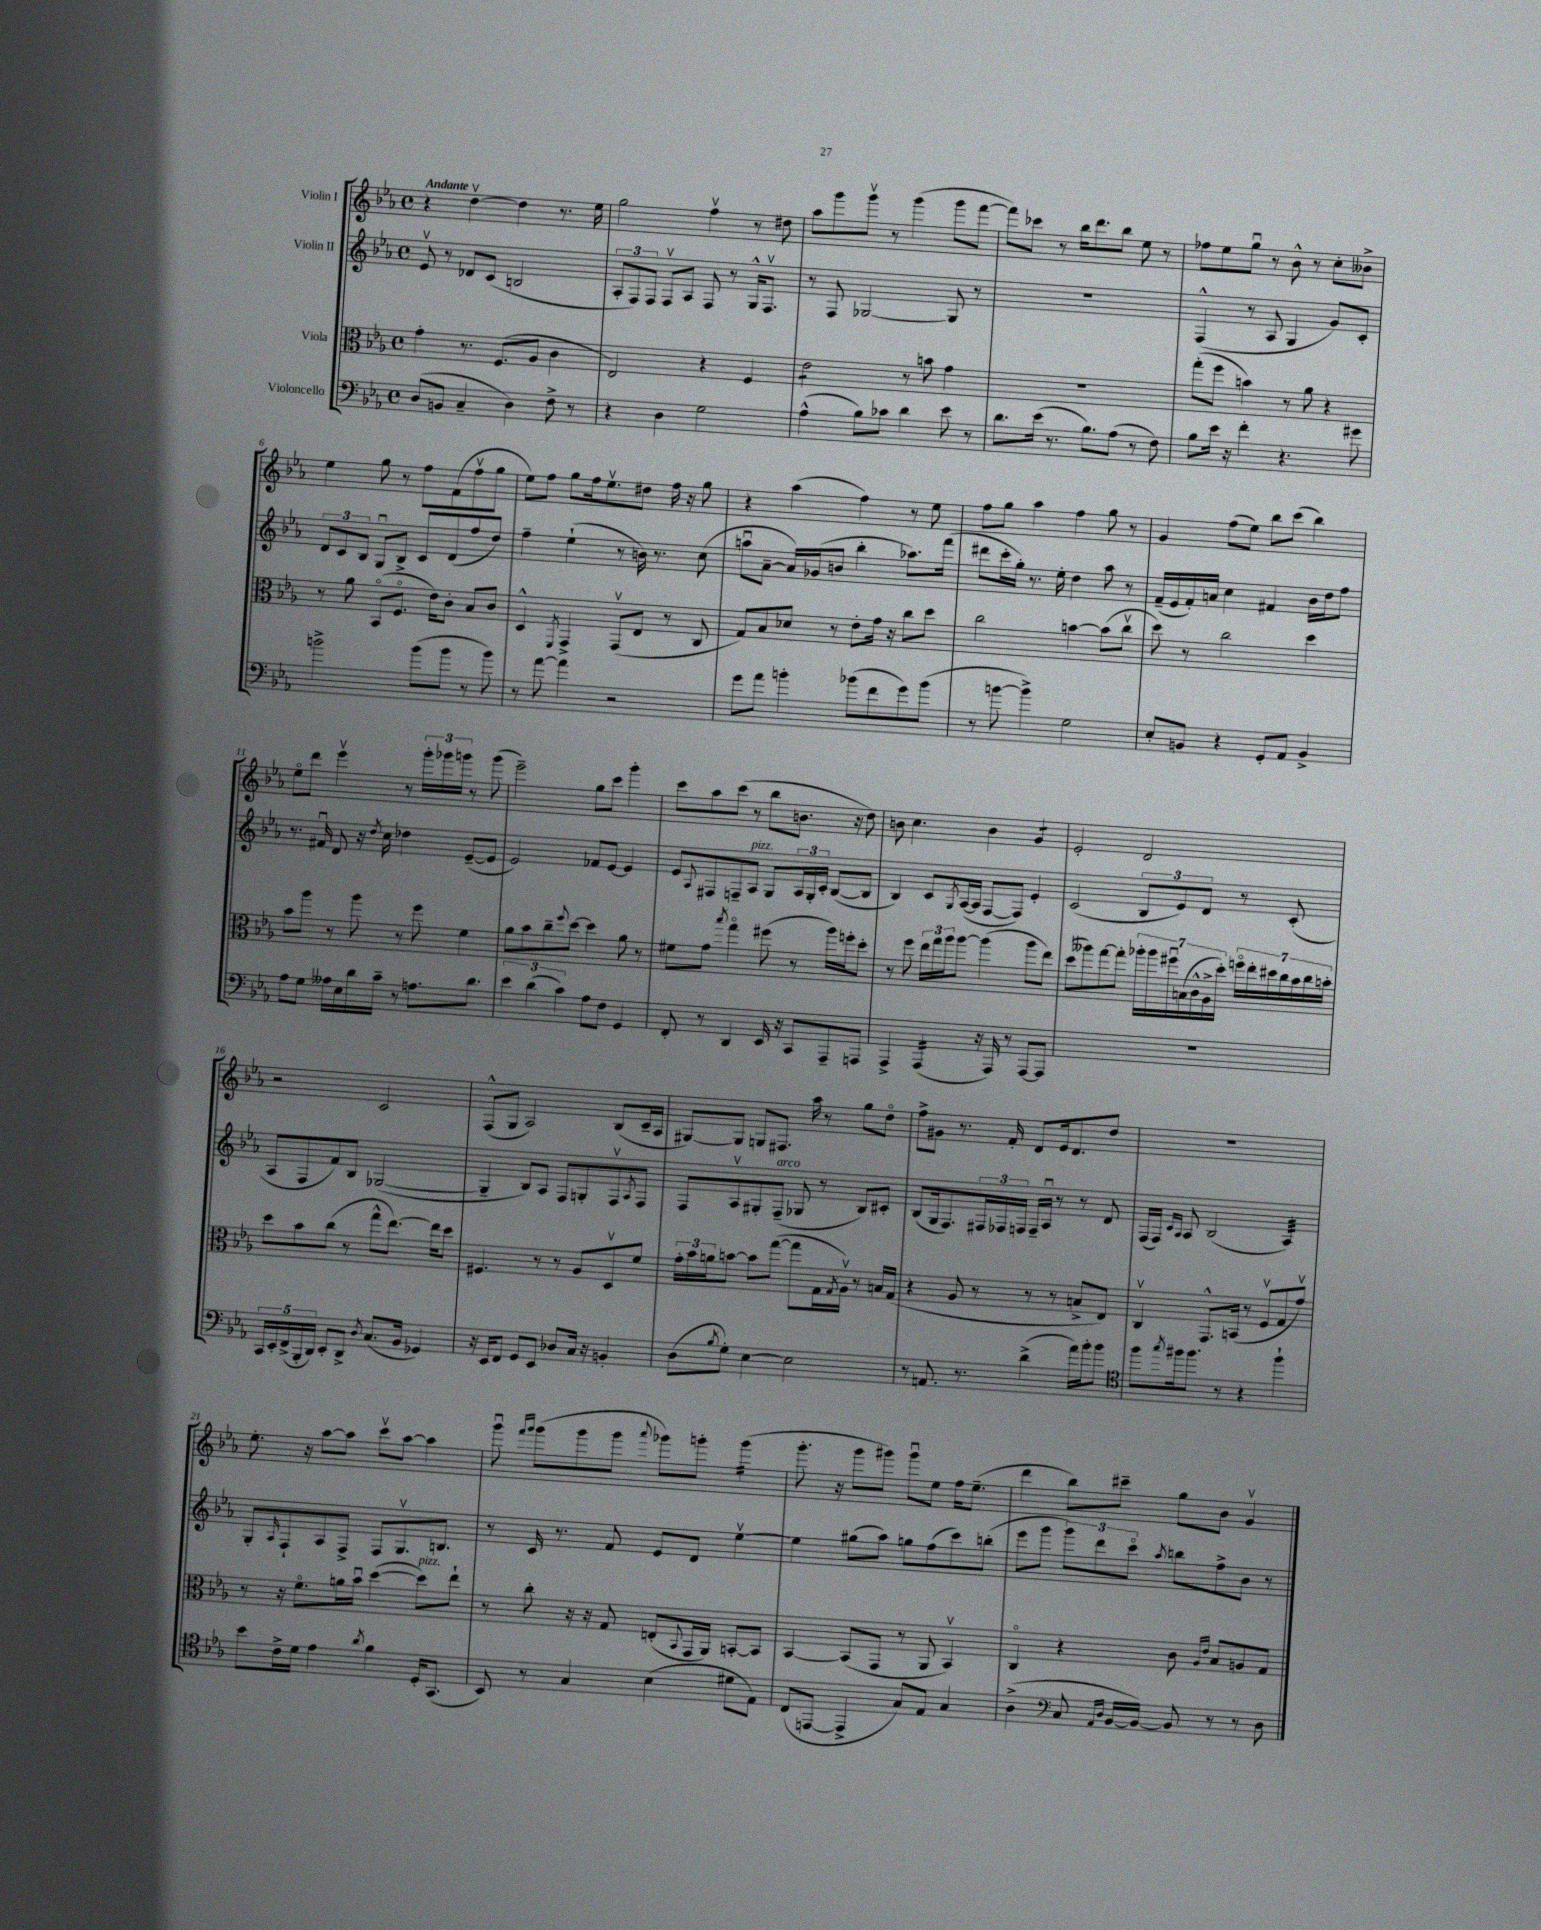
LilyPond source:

<<
\new StaffGroup <<
\new Staff = "s0" \with { instrumentName = "Violin I" } {
    \clef treble \key ees \major \defaultTimeSignature \time 4/4 \tempo "Andante"
    r4 d''4~\upbow d''4 r8. ees''16 |
    g''2 f''4\upbow r8 dis''8 |
    aes''8 g'''8 g'''8\upbow r8 g'''4( g'''8 f'''8~ |
    f'''8) ces'''8 r8 bes''16 d'''8. bes''8 ees''8 r8 |
    fes''8 ees''8 g''8\downbow r8 bes'8-^ r8 c''8-. beses'8-> |
    ees''4 g''8 r8 f''8 f'8( f''8\upbow g''8 |
    ees''8) f''8 g''8 f''16 ees''8.\upbow dis''8 f''16 r16 g''8 |
    r4 aes''4( f''4) r8 ees''8 |
    f''8 g''8 aes''4 f''4 g''8 r8 |
    g'4 f''8( ees''8) bes''8 c'''8( bes''4) |
    ees''8\flageolet d'''8 ees'''4\upbow r8 \tuplet 3/2 { g'''16-. ges'''16 g'''16 } r8 g'''8( |
    ees'''2--) g''8 c'''8 g'''4-. |
    c'''8 aes''8 c'''8( r8 bes''8 b'8. r16 d''8) |
    b'8 c''4. b'4 g'4:8 |
    ees'2-. d'2 |
    r2 c'2 |
    f8-^( g8 aes2) bes8( c'16-- aes16 |
    gis8~) gis8 g8 fis8. aes''16 r8 g''8 d''8\flageolet |
    f''8-> gis'8 r8. f'16-. d'8 ees'16 d'8. d''8 |
    R1 |
    ees''8.-. r16 aes''8~ aes''8 c'''8\upbow aes''8~ aes''4 |
    g'''8\downbow \grace { f'''16 g'''16 } g'''8( g'''8 g'''8 \appoggiatura { aes'''8 } ges'''8) g'''8-. g'''4:16( |
    g'''8.-. r16 g'''8 gis'''8) gis'''8\downbow ees''8 f''16 ees''8.--( |
    d'''4 bes''8) cis'''8-- g''8 bes'8 g'4\upbow \bar "|." |
}
\new Staff = "s1" \with { instrumentName = "Violin II" } {
    \clef treble \key ees \major \defaultTimeSignature \time 4/4
    ees'8\upbow r8 des'8 c'8( b2 |
    \tuplet 3/2 { aes8-. f8) f8 } f8\upbow aes8 f8 r8 g16-^ f8.\upbow |
    r8 f8 ges2~ ges8 r8 |
    R1 |
    f4-^( r8 aes8 g4 g'8) c'8-. |
    \tuplet 3/2 { d'8 c'8 bes8 } g8\downbow bes8-> c'8 d'8( f''8 d''8) |
    f''4-- ees''4-!( r8 b'16) r8. c''8( |
    a''8\downbow aes'8~-- aes'16) ges'16( b'8 bes''4-. aes''8.) f'''16( |
    dis'''8 c'''16-. g''16-.) r8. ees''16-. d''4 aes''8 r8 |
    f'16--( ees'16 f'16-.) a'16 c''4 fis'4 bes'16 d''16 f''8 |
    r8. fis'16\downbow d'8 r16 \acciaccatura { d''8 } c''16 des''4 ees'8~--( ees'8 |
    ees'2) fes'8 ees'8~ ees'4 |
    ees'8 \appoggiatura { aes8 } fis8 f8-- aes8^\markup { \italic "pizz." } g8 \tuplet 3/2 { aes16 g16-. c'16-. } bes8~( bes8 |
    bes4) c'8 \acciaccatura { g8 } aes16~( aes16 f8~ f8) ees'4-. |
    c'2( \tuplet 3/2 { bes8 ees'8) d'8 } r8 c'8-.( |
    aes8 f8 f'8) bes8 ges2~( |
    ges4-- bes8) aes8 f8 g8-. f8\upbow \acciaccatura { aes8 } f8 |
    f8 aes8\upbow gis8-. f8--^\markup { \italic "arco" }( ges8 r8 bes8) cis'8-. |
    bes8( g16 f8.) \tuplet 3/2 { fis16 fes16 f16 } f16-- aes16\downbow r8 r8 d'8 |
    f16( f16) \grace { c'16 aes16 } aes8 bes2( aes4:32) |
    g8-. \grace { aes16 } f8-! aes8 f8-> f8 g8.\upbow b8. |
    r8 c'16 r8. f'8 ees'8 d'8 ees''4~\upbow |
    ees''4 gis''8( aes''8) g''8 f''8( c'''8) b''8-.( |
    ees'''8 g'''8 \tuplet 3/2 { g'''8) d'''8 c'''8\flageolet } \acciaccatura { aes''8 } b''8 f''8-> bes'8 r8 \bar "|." |
}
\new Staff = "s2" \with { instrumentName = "Viola" } {
    \clef alto \key ees \major \defaultTimeSignature \time 4/4
    g'4-. r8. f8.( aes8 c'4 |
    ees2) r4 f4 |
    ees'2:8 r8 b'8 g'4 |
    R1 |
    g''8-.( f''8 b'4) r8 aes'8 r4 |
    r8 aes'8 bes,8\flageolet( f8.\flageolet ees'16) c'8-. bes8 c'8 |
    d4-^ \acciaccatura { f,8 } g,4-> g,8\upbow( ees8 r8 c8 |
    g8) bes8 des'8 r8 ees'8-. g'16 r16 c''8 d''8 |
    c''2 b'4~ b'8( c''8\upbow |
    d''8) r8 c''2 d''4 |
    bes'8 aes''8 r8 aes''8 r8 f''8 f'4 |
    aes'8 bes'8 c''8-- \appoggiatura { f''8 } d''8~ d''4 aes'8 r8 |
    fis'8 g'8 \acciaccatura { bes''8 } g''4\flageolet fis''8( r8 aes''16) f''16-. d''8-. |
    r8 f''8 \tuplet 3/2 { ees''16 g''16 aes''16 } aes''8~ aes''4( aes''8 ees''8) |
    d''8( aeses''8) g''8~ g''8-. \tuplet 7/4 { aes''16-. aes''16 fis''16\downbow b16( c'16-^ aes16-> d''16-.) } \tuplet 7/4 { f''16\flageolet ees''16-. dis''16 c''16 bes'16 c''16 b'16-. } |
    d''8 bes'8 c''8( r8 g''8-^ ees''8.~) ees''16 d''8 |
    fis4. r8 r8 aes8 d8\upbow f'8 |
    \tuplet 3/2 { g'16-. bes'16 a'16 } b'8~ b'8 g''8~( g''8 g16 \acciaccatura { g8 } aes16\upbow) r8 b16 g16( |
    r4 aes8 r8 r8 r8 b8-> ees8) |
    c4\upbow g,8.-^ b,16( r8 f8\upbow g8 g'8\upbow) |
    r8 r16 f'8.\flageolet a'16 bes'16\downbow d''4~( d''8^\markup { \italic "pizz." }) ees''8-! |
    r8 c''8-. r16 r16 g8 e8-.( \appoggiatura { bes,8 } g,16 aes,16) b,8~-. b,8 |
    bes,4~ bes,8( g,8 r8 aes,8 bes,4\upbow) |
    c4\flageolet r4 c'8 \grace { aes16 ees'16 } bes8 a8 g8 \bar "|." |
}
\new Staff = "s3" \with { instrumentName = "Violoncello" } {
    \clef bass \key ees \major \defaultTimeSignature \time 4/4
    d8( b,8 c4-- d4) f8-> r8 |
    r4 d4 g2 |
    aes4-^( bes8) ces'8 d'4 ees'8 r8 |
    d'8. ees'16( r8. bes8.) aes8( r8 f8) |
    bes8 ees'16 r16 f'4-. r4. gis'8 |
    b'2-> b'8( b'8 r8 b'8) |
    r8 aes'8~ aes'4 r2 |
    g'8 aes'8 b'4-. bes'8( f'8 g'8) bes'8( |
    r8 b'8~ b'4->) g2 |
    ees8-. b,8 r4 g,8-. aes,8 b,4-> |
    aes8 g8 aeses16 ees16 d'16 c'16-- r8 a8. d'8. |
    \tuplet 3/2 { ees'4 d'4( c'4) } aes8 f8 g,4 |
    f,8-. r8 d,4 ees,16 r16 c,8 aes,,8-- a,,8 |
    aes,,4-> aes,,4:16( r16 aes,,16) r8 aes,,8~ aes,,8 |
    R1 |
    \tuplet 5/4 { c,16 ees,16-. f,16->( bes,,16-. d,16) } ees,8-. d,8-> \acciaccatura { d8 } c8.( bes,16 ges,4) |
    r16 ees,16 f,8 g,8 ees,8 des8 c16 r16 b,4-. |
    d8( \acciaccatura { bes8 } g8-.) ees4~ ees2 |
    r8 a,8. r8. d'4->( aes'16) bes'16-. bes'8 |
    \clef tenor f''8 \acciaccatura { g''8 } fis''16 fis''8. r8 r4 fis''4-! |
    bes'8 c'16-> d'16 ees'4 \acciaccatura { aes'8 } f'4 d16-. g,8.( |
    bes,8) r8 g4 bes4( dis'8 ees8) |
    c8( e,8~ e,4-> g8) ees8 g4 |
    aes4->( \clef bass c8 \grace { aes,16 d16 } bes,16~ bes,16~) bes,8 r8 r8 d8 \bar "|." |
}
>>
>>
